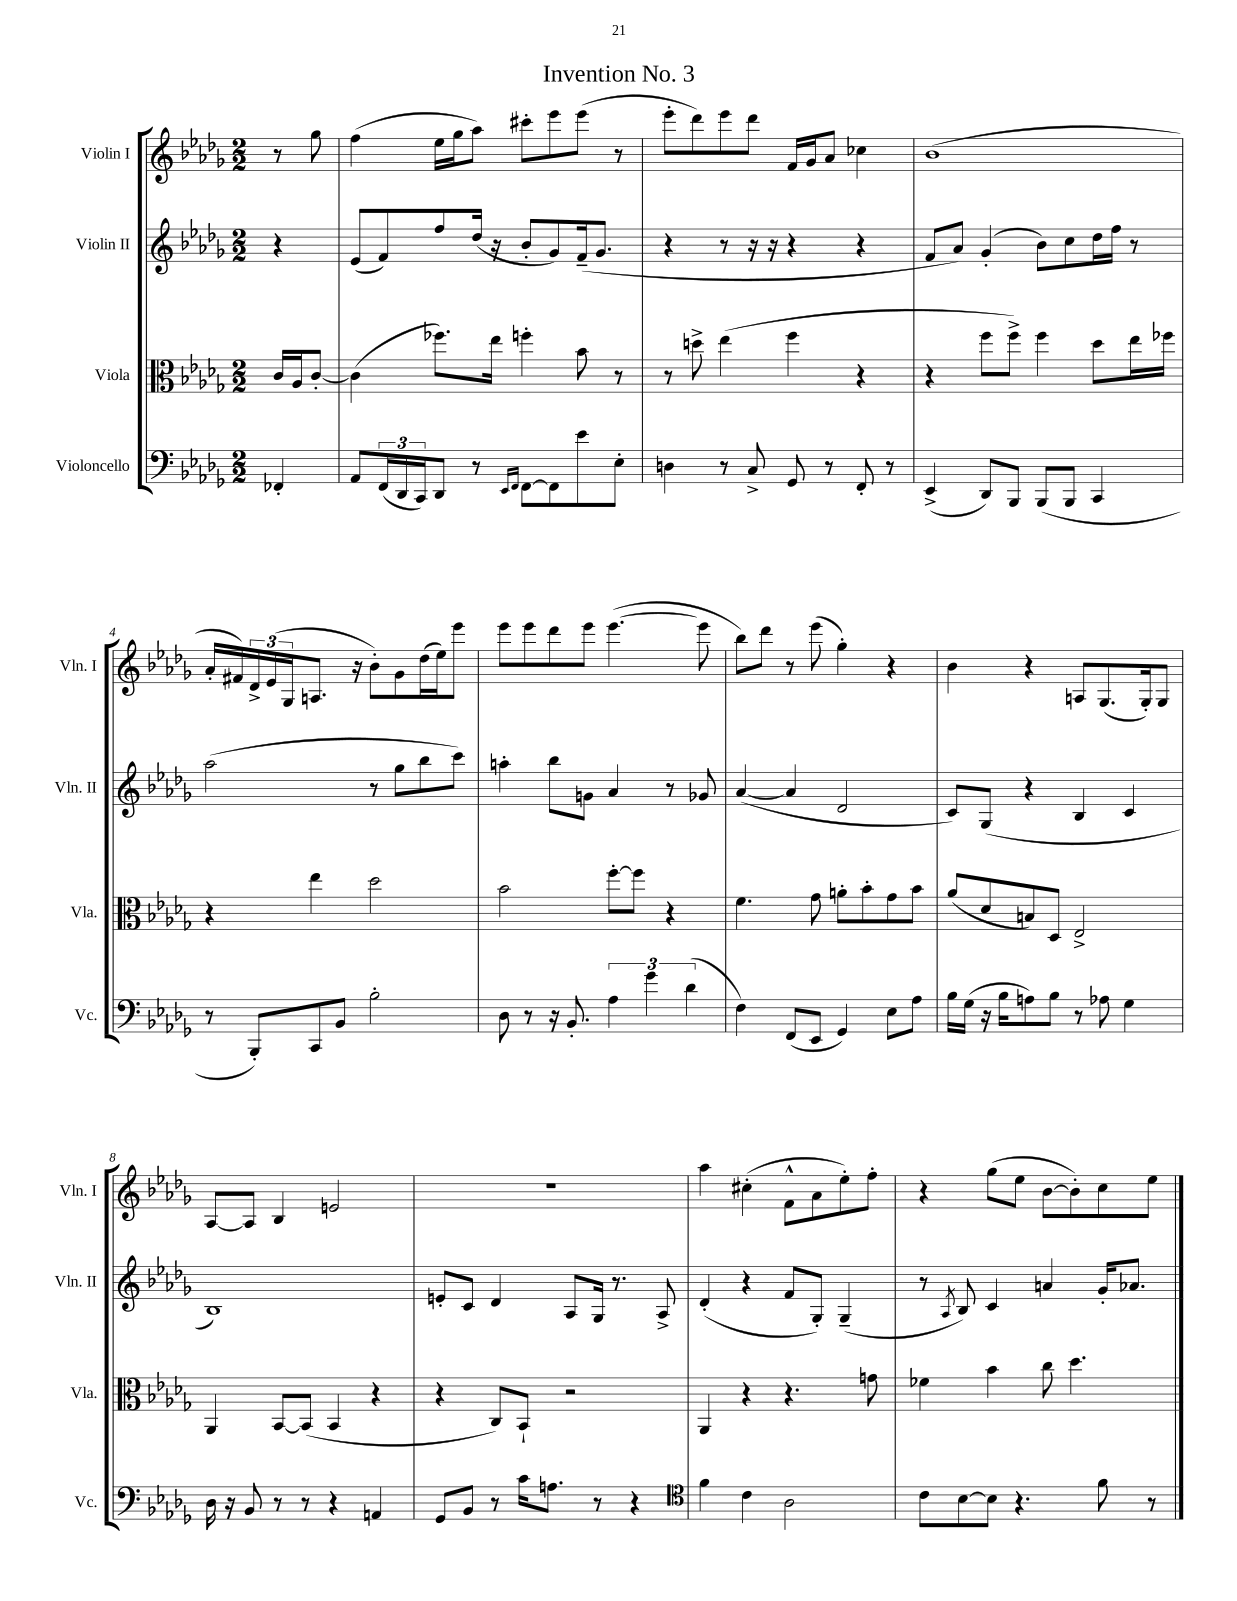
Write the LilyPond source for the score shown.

\header { title = "Invention No. 3" }
<<
\new StaffGroup <<
\new Staff = "s0" \with { instrumentName = "Violin I" shortInstrumentName = "Vln. I" } {
    \clef treble \key des \major \numericTimeSignature \time 2/2 \partial 4
    r8 ges''8 |
    f''4( ees''16 ges''16 aes''8) cis'''8-. ees'''8 ees'''8( r8 |
    ees'''8-. des'''8) ees'''8 des'''8 f'16 ges'16 aes'8 ces''4 |
    bes'1( |
    aes'16-. fis'16) \tuplet 3/2 { des'16-> ees'16( ges16 } a8. r16 bes'8-.) ges'8 des''16( ees''16) ees'''8 |
    ees'''8 ees'''8 des'''8 ees'''8 ees'''4.~( ees'''8 |
    bes''8) des'''8 r8 ees'''8( ges''4-.) r4 |
    bes'4 r4 a8 ges8.( ges16-.) ges8 |
    aes8~ aes8 bes4 e'2 |
    R1 |
    aes''4 cis''4-.( f'8-^ aes'8 ees''8-.) f''8-. |
    r4 ges''8( ees''8 bes'8~ bes'8-.) c''8 ees''8 \bar "|." |
}
\new Staff = "s1" \with { instrumentName = "Violin II" shortInstrumentName = "Vln. II" } {
    \clef treble \key des \major \numericTimeSignature \time 2/2 \partial 4
    r4 |
    ees'8( f'8) f''8 des''16( r16 bes'8-. ges'8) f'16--( ges'8. |
    r4 r8 r16 r16 r4 r4 |
    f'8 aes'8) ges'4-.( bes'8) c''8 des''16 f''16 r8 |
    aes''2( r8 ges''8 bes''8 c'''8) |
    a''4-. bes''8 g'8 aes'4 r8 ges'8 |
    aes'4~( aes'4 des'2 |
    c'8) ges8( r4 bes4 c'4 |
    bes1) |
    e'8-. c'8 des'4 aes8 ges16 r8. aes8-> |
    des'4-.( r4 f'8 ges8-.) ges4--( |
    r8 \acciaccatura { aes8 } bes8) c'4 a'4 ges'16-. aes'8. \bar "|." |
}
\new Staff = "s2" \with { instrumentName = "Viola" shortInstrumentName = "Vla." } {
    \clef alto \key des \major \numericTimeSignature \time 2/2 \partial 4
    c'16 aes16 c'8~-. |
    c'4( fes''8.) ees''16 f''4-. bes'8 r8 |
    r8 d''8-> ees''4( f''4 r4 |
    r4 f''8 f''8->) f''4 des''8 ees''16 fes''16 |
    r4 ees''4 des''2 |
    bes'2 f''8~-. f''8 r4 |
    f'4. ges'8 a'8-. bes'8-. ges'8 bes'8 |
    aes'8( des'8 b8) des8 ees2-> |
    aes,4 bes,8~ bes,8( bes,4 r4 |
    r4 c8) bes,8-! r2 |
    aes,4 r4 r4. g'8 |
    fes'4 bes'4 c''8 des''4. \bar "|." |
}
\new Staff = "s3" \with { instrumentName = "Violoncello" shortInstrumentName = "Vc." } {
    \clef bass \key des \major \numericTimeSignature \time 2/2 \partial 4
    fes,4-. |
    aes,8 \tuplet 3/2 { f,16( des,16 c,16) } des,8 r8 \grace { ees,16 f,16 } f,8~ f,8 ees'8 ees8-. |
    d4 r8 c8-> ges,8 r8 f,8-. r8 |
    ees,4->( des,8) bes,,8 bes,,8( bes,,8 c,4 |
    r8 bes,,8-.) c,8 bes,8 bes2-. |
    des8 r8 r16 bes,8.-. \tuplet 3/2 { aes4 ges'4 des'4( } |
    f4) f,8( ees,8 ges,4) ees8 aes8 |
    bes16 ges16( r16 bes16 a8) bes8 r8 aes8 ges4 |
    des16 r16 bes,8 r8 r8 r4 a,4 |
    ges,8 bes,8 r8 c'16 a8. r8 r4 |
    \clef tenor f'4 c'4 aes2 |
    c'8 bes8~ bes8 r4. f'8 r8 \bar "|." |
}
>>
>>
